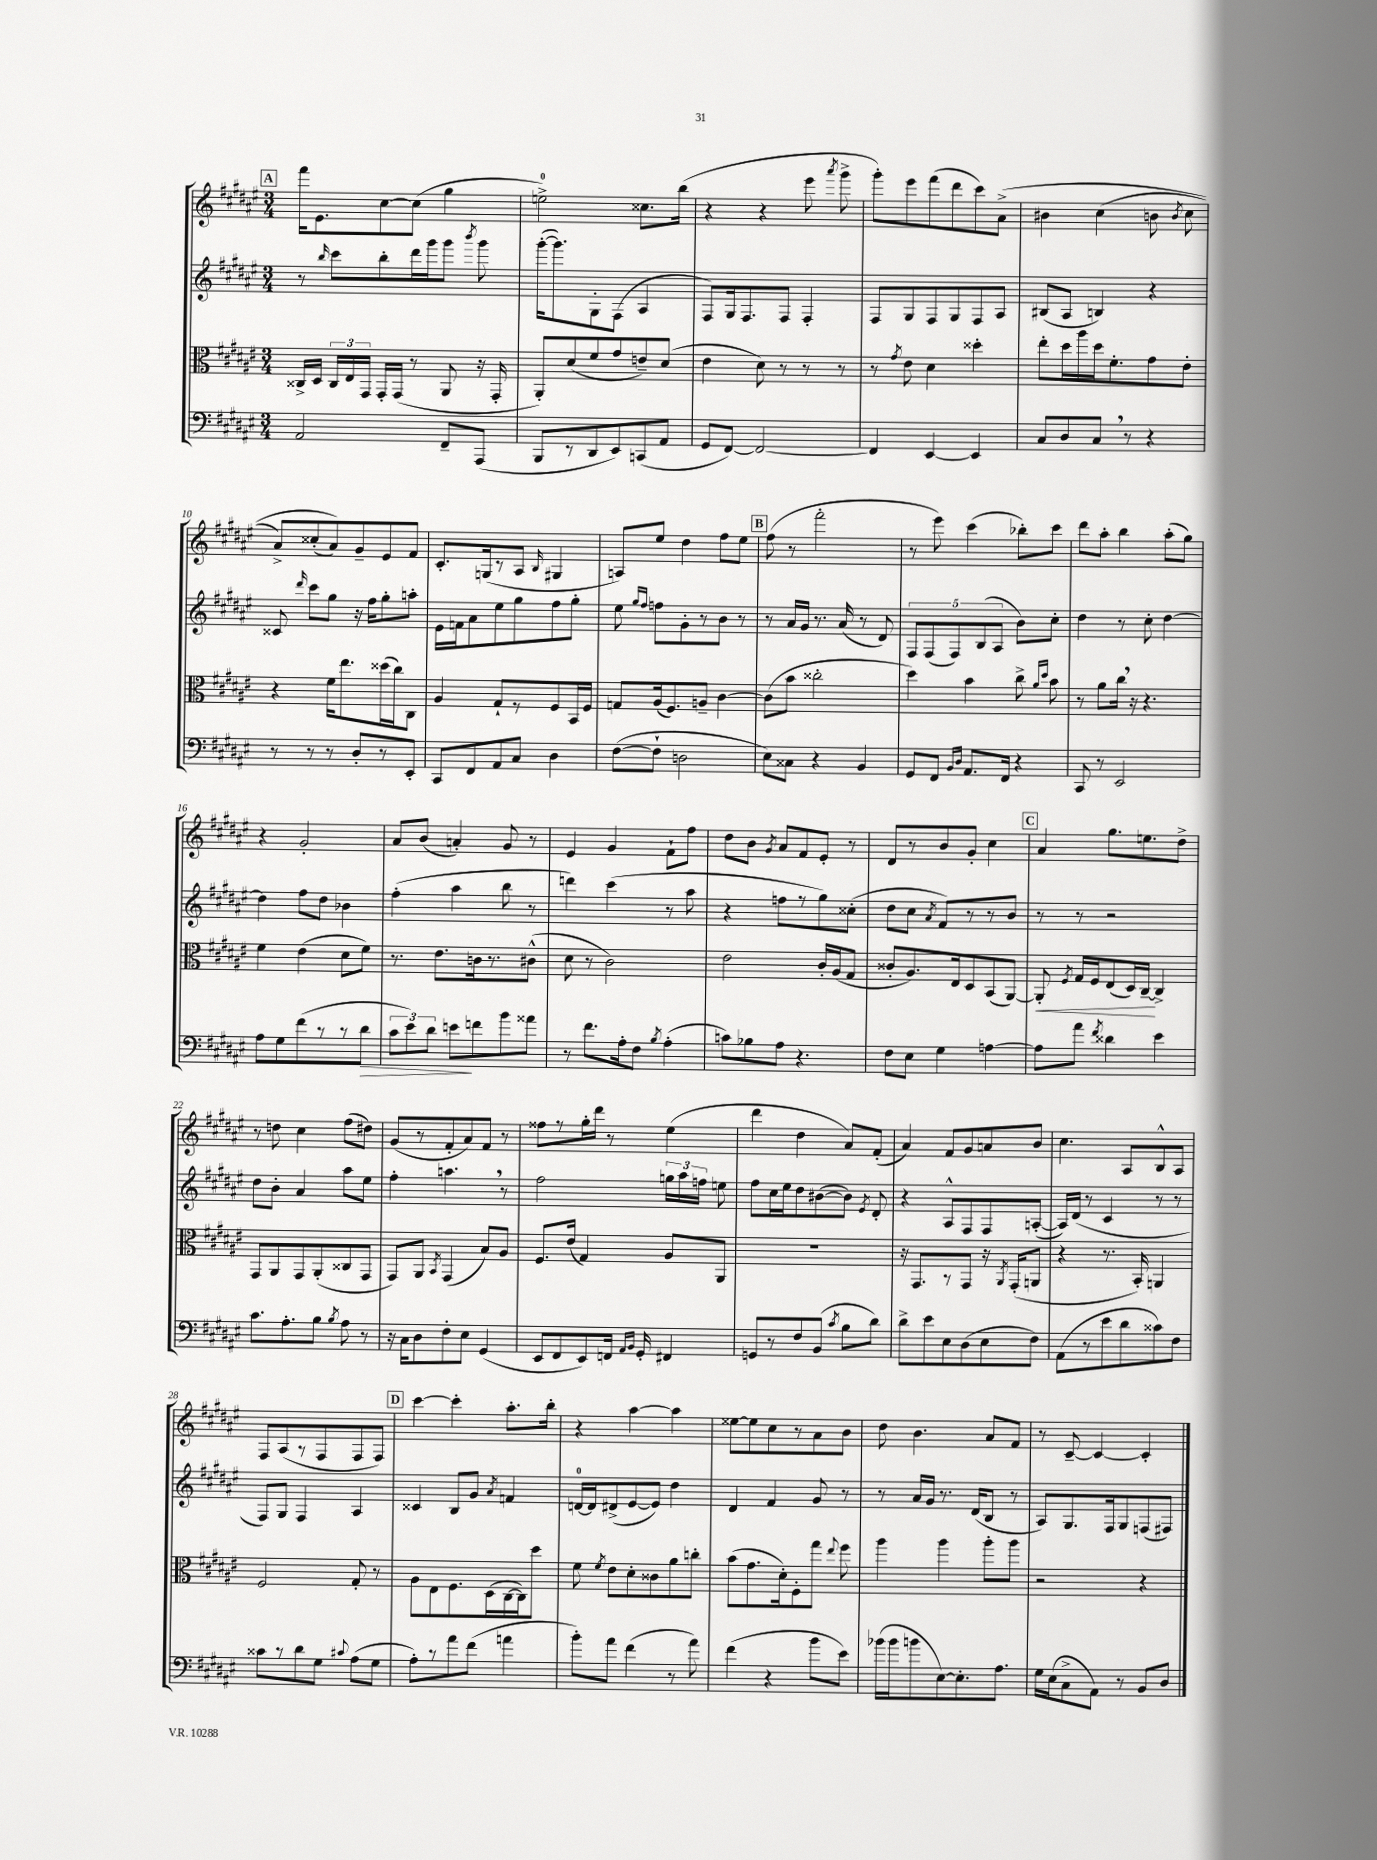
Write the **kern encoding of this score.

**kern	**kern	**kern	**kern
*staff4	*staff3	*staff2	*staff1
*clefF4	*clefC3	*clefG2	*clefG2
*k[f#c#g#d#a#e#]	*k[f#c#g#d#a#e#]	*k[f#c#g#d#a#e#]	*k[f#c#g#d#a#e#]
*M3/4	*M3/4	*M3/4	*M3/4
2AA#/	16C##^/LL	8r	16fff#\LK
.	16D#/JJ	.	8.e#\
.	.	16qqbb/	.
.	24C##/LL	8ccc#\L	.
.	24E#/	.	.
.	24GG#/JJ	.	.
.	16GG#'/LL	8bb'\	[8cc#\
.	(16GG#/JJ	.	.
.	8r	16ddd#\L	(8cc#\]J
.	.	16ggg#\J	.
8FF#~/L	8AA#/	8ggg#\J	4gg#\
.	.	8qbbb/	.
(8AAA#/J	16r	8ggg#\	.
.	16GG#'/	.	.
=	=	=	=
8BBB/L	8AA#'/L)	([16ggg#'\LK	2ee^\)
.	.	8.ggg#\])	.
8r	(8d#/	.	.
8DD#/	8f#/	8G#'\	.
8EE#/)	8g#/	(8F#\J	.
(8CC/	8e~/)	4A#/	8.cc##\L
8AA#/J	(8d#/J	.	.
.	.	.	(16bb\Jk
=	=	=	=
8GG#/L	4e#\	8F#/L)	4r
[8FF#/J)	.	16G#/k	.
.	.	8.F#/	.
2FF#/_	8d#\)	.	4r
.	8r	8F#/J	.
.	8r	4F#'/	8eee#\
.	.	.	8qaaa#/
.	8r	.	8ggg#^\
=	=	=	=
4FF#/]	8r	8F#/L	8ggg#'\L)
.	8qg#/	.	.
.	8e#\	8G#/	8eee#\
[4EE#/	4d#\	8F#/	(8fff#\
.	.	8G#/	8ddd#\
4EE#/]	4dd##'\	8F#/	8ccc#\)
.	.	8A#/J	&(8a#^\J
=	=	=	=
8C#/L	8ee#'\L	(8B#/L	4b#\
8D#/	16dd#\L	8A#/J	.
.	16aa#\	.	.
8C#/J	16dd#\J	4B/)	(4cc#\
.	8.f#'\	.	.
8r	.	.	.
4r	8g#\	4r	8b\
.	.	.	8qb/
.	8e#'\J	.	8cc#\
=	=	=	=
8r	4r	8c##/	8a#^/L)
.	.	16qqddd#/	.
8r	.	8ccc#\L	(8cc##'/
8r	16f#\LK	8gg#\J	8a#/)&)
.	8.ee#\	.	.
8D#'/L	.	16r	8g#~/
.	.	16ff#\LK	.
8r	(16dd##\L	8gg#'\	8e#/
.	16cc#\J)	.	.
8EE#'/J	8C#\J	8aa'\J	8f#/J
=	=	=	=
8CC#/L	4A#/	16e#\LL	8.c#'/L
.	.	16f\J	.
8FF#/	.	8a#\	.
.	.	.	(16G/k
8AA#/	8G#`/L	8ee#\	8r
8C#/J	8r	8gg#\	8A#/J
.	.	.	16qqB/
4D#\	8F#/	8ff#\	4G#/
.	16BB/L	8gg#'\J	.
.	16F#/JJ	.	.
=	=	=	=
([8F#\L	8G/L	8ee#\	8A/L)
.	.	16qqgg#/LL	.
.	.	16qqff#/JJ	.
8F#`\]J	(16A#/k	8ff\L	8ee#/J
.	8.F#/)	.	.
2D\	.	8g#'\	4dd#\
.	8A~/J	8r	.
.	[4c#\	8b\J	8ff#\L
.	.	8r	8ee#\J
=	=	=	=
8E#\L)	(8c#\]L	8r	(8ff#\
8C##\J	8b\J	16a#/LL	8r
.	.	16g#/JJ	.
4r	2cc##'\	8.r	2fff#'\
.	.	(16a#/	.
4BB/	.	8r	.
.	.	8d#/)	.
=	=	=	=
8GG#/L	4dd#\)	10F#/L	8r
.	.	(10F#/	.
8FF#/J	.	.	8eee#\)
.	.	10F#/)	.
16qqBB/LL	.	.	.
16qqD#/JJ	.	.	.
8.AA#/L	4b\	.	(4ccc#\
.	.	(10B/	.
.	.	10A#/J	.
16FF#/Jk	.	.	.
4r	8cc#^\	8b\L)	8bb-'\L)
.	16qqa#/LL	.	.
.	16qqdd#/JJ	.	.
.	8b\	8cc#'\J	8ccc#\J
=	=	=	=
8CC#/	8r	4dd#\	8ddd#\L
8r	8a#\L	.	8aa#'\J
2EE#/	16cc#\Jk	8r	4bb\
.	16r	.	.
.	4.r	8cc#'\	.
.	.	[4dd#\	(8aa#'\L
.	.	.	8gg#\J)
=	=	=	=
8A#\L	4f#\	4dd#\]	4r
8G#\	.	.	.
(8f#\	(4e#\	8ff#\L	2g#'/
8r	.	8dd#\J	.
8r	8d#\L	4b-\	.
8d#\J	8f#\J)	.	.
=	=	=	=
12c#\L	8.r	(4ff#'\	8a#/L
12e#\)	.	.	.
.	.	.	(8b/J
12d#\J	.	.	.
.	8.e#\L	.	.
8e\L	.	4aa#\	4a'/)
8f\	16c\k	.	.
.	8.r	.	.
8b\	.	8bb\	8g#/
8a##\J	(8c#^^\J	8r	8r
=	=	=	=
8r	8d#\	4ddd\)	4e#/
8.f#\L	8r	.	.
.	2c#\)	(4ccc#\	4g#/
16A#'\k	.	.	.
8F#\J	.	.	.
8qB/	.	.	.
(4A#'\	.	8r	8f#`\L
.	.	8aa#\	8ff#\J
=	=	=	=
8c\L)	2e#\	4r	8dd#\L
8B-\	.	.	8b\J
.	.	.	8qg#/
8A#\J	.	8ff\L	8a#/L
4.r	.	8r	8f#/
.	16c#'/LL	8gg#\)	8e#'/J
.	(16A#/J	.	.
.	8G#/J	(8cc##'\J	8r
=	=	=	=
8F#\L	8c##'/L	8dd#\L	8d#/L
8E#\J	8.A#/)	8cc#\J	8r
.	.	8qa#/	.
4G#\	.	8f#/L)	8b/
.	16E#/k	.	.
.	8D#/	8r	8g#'/J
[4A\	(8BB/	8r	4cc#\
.	[8AA#/J)	8b/J	.
=	=	=	=
8A\]L	8AA#'/]	8r	4a#/
.	8qF#/	.	.
8a#\J	16G#/LL	8r	.
.	16F#/J	.	.
8qf#/	.	.	.
4d##\	(8E#/	2r	8.gg#\L
.	16D#/L)	.	.
.	[16C#~/JJ	.	8.ee\
4e#\	4C#^/]	.	.
.	.	.	8dd#^\J
=	=	=	=
8.c#\L	8GG#/L	8dd#\L	8r
.	8AA#/	8b'\J	8dd\
8.A#'\	.	.	.
.	8GG#/	4a#/	4cc#\
8B\J	(8AA#'/	.	.
8qB/	.	.	.
8A#\	8C##/	8aa#\L	(8ff#\L
8r	8GG#/J	8ee#\J	8dd#\J)
=	=	=	=
16r	8GG#/L)	4ff#'\	(8g#/L
16C#\LK	.	.	.
8D#\	8AA#/J	.	8r
.	8qBB/	.	.
8F#'\	(4GG#/	4.aa\	8f#'/
8E#\J	.	.	8a#/)
(4GG#/	8B/L)	.	8f#/J
.	8A#/J	8r	8r
=	=	=	=
8EE#/L	8.F#/L	2ff#\	8ff##\L
8FF#/	.	.	8r
.	(16e#/Jk	.	.
8EE#/)	4G#/)	.	16gg#'\L
.	.	.	16ddd#\JJ
16FF/Jk	.	.	8r
16qqAA#/LL	.	.	.
16qqBB/JJ	.	.	.
16GG#'/	.	.	.
4FF#/	8A#/L	24gg\LL	(4ee#\
.	.	24aa#\	.
.	.	24ff\JJ	.
.	8AA#/J	8ee\	.
=	=	=	=
8GG/L	2.r	8ff#\L	4ddd#\
8r	.	16cc#\L	.
.	.	16ee#\J	.
8F#/	.	8dd#\	4dd#\
(8BB/J	.	([8b#\	.
8qc#/	.	.	.
8B\L	.	8b#\]J)	8a#/L)
.	.	8qe#/	.
8d#\J)	.	8d#'/	(8f#'/J
=	=	=	=
8d#^\L	16r	4r	4a#/)
.	8.GG#/L	.	.
8e#\	.	.	.
8E#\	8r	8A#^^/L	8f#/L
(8D#\	8GG#/J	8F#/	8g#/
8E#\	16r	8F#/	8a/
.	8qAA#/	.	.
.	(16GG#'/LK	.	.
8F#\J)	8AA/J	([8A'/J	8b/J
=	=	=	=
(8AA#\L	4r	16A/]LL)	4.cc#\
.	.	(16d#/JJ	.
8r	.	8r	.
8e#\	8.r	4c#/	.
8d#\	.	.	8A#/L
.	16BB'/)	.	.
8c##\)	4AA/	8r	8B^^/
8F#\J	.	8r	8A#/J
=	=	=	=
8c##\L	2F#/	8F#/L)	8F#/L
8r	.	8G#/J	(8A#/
8d#\	.	4F#/	8r
8G#\J	.	.	8F#/
8qqc#/	.	.	.
(8A#\L	8G#'/	4A#/	8F#/
8G#\J	8r	.	8F#/J)
=	=	=	=
8A#'\L)	8A#\L	4c##/	[4ccc#\
8r	8E#\	.	.
8a#\	8.F#\	8B/L	4ccc#'\]
(8f#\J	.	8g#/J	.
.	(16D#\L	.	.
.	.	8qa#/	.
4a\	[16C#\	4f/	8.aa#'\L
.	16C#\]J)	.	.
.	8dd#\J	.	.
.	.	.	16bb'\Jk
=	=	=	=
8b'\L)	8f#\	[16d/LL	4r
.	.	16d/]J	.
.	8qf#/	.	.
8a#\J	8e#\L	(8d#^/	.
(4f#\	8d#'\	[8e#/	[4aa#\
.	8c##\	8e#/]J)	.
8r	8a#\	4dd#\	4aa#\]
8a#\)	8cc'\J	.	.
=	=	=	=
(4f#\	(8b\L	4d#/	[8ee##\L
.	8.g#\	.	8ee##\]
4r	.	4f#/	8cc#\
.	16d#'\k)	.	.
.	8F#'\	.	8r
8b\L	8gg#\J	8g#/	8a#\
.	8qqee#/	.	.
8e#\J)	8ff#\	8r	8b\J
=	=	=	=
(16b-\LL	4aa#\	8r	8dd#\
16b-\J	.	.	.
8b\	.	16a#/LL	4.b\
.	.	16g#/JJ	.
[8E#\)	4aa#\	8.r	.
8.E#'\]	.	.	.
.	.	(16d#/LK	.
.	8aa#'\L	8B/J	8a#/L
8.A#\J	.	.	.
.	8aa#\J	8r	8f#/J
=	=	=	=
16G#\LL	2r	8A#/L)	8r
(16E#\J	.	.	.
8C#^\	.	8.G#/	[8c#~/
8AA#\J)	.	.	4c#/_
.	.	16F#/k	.
8r	.	8G#/	.
8BB/L	4r	(8F/	4c#'/]
8D#/J	.	8F#/J)	.
==	==	==	==
*-	*-	*-	*-
